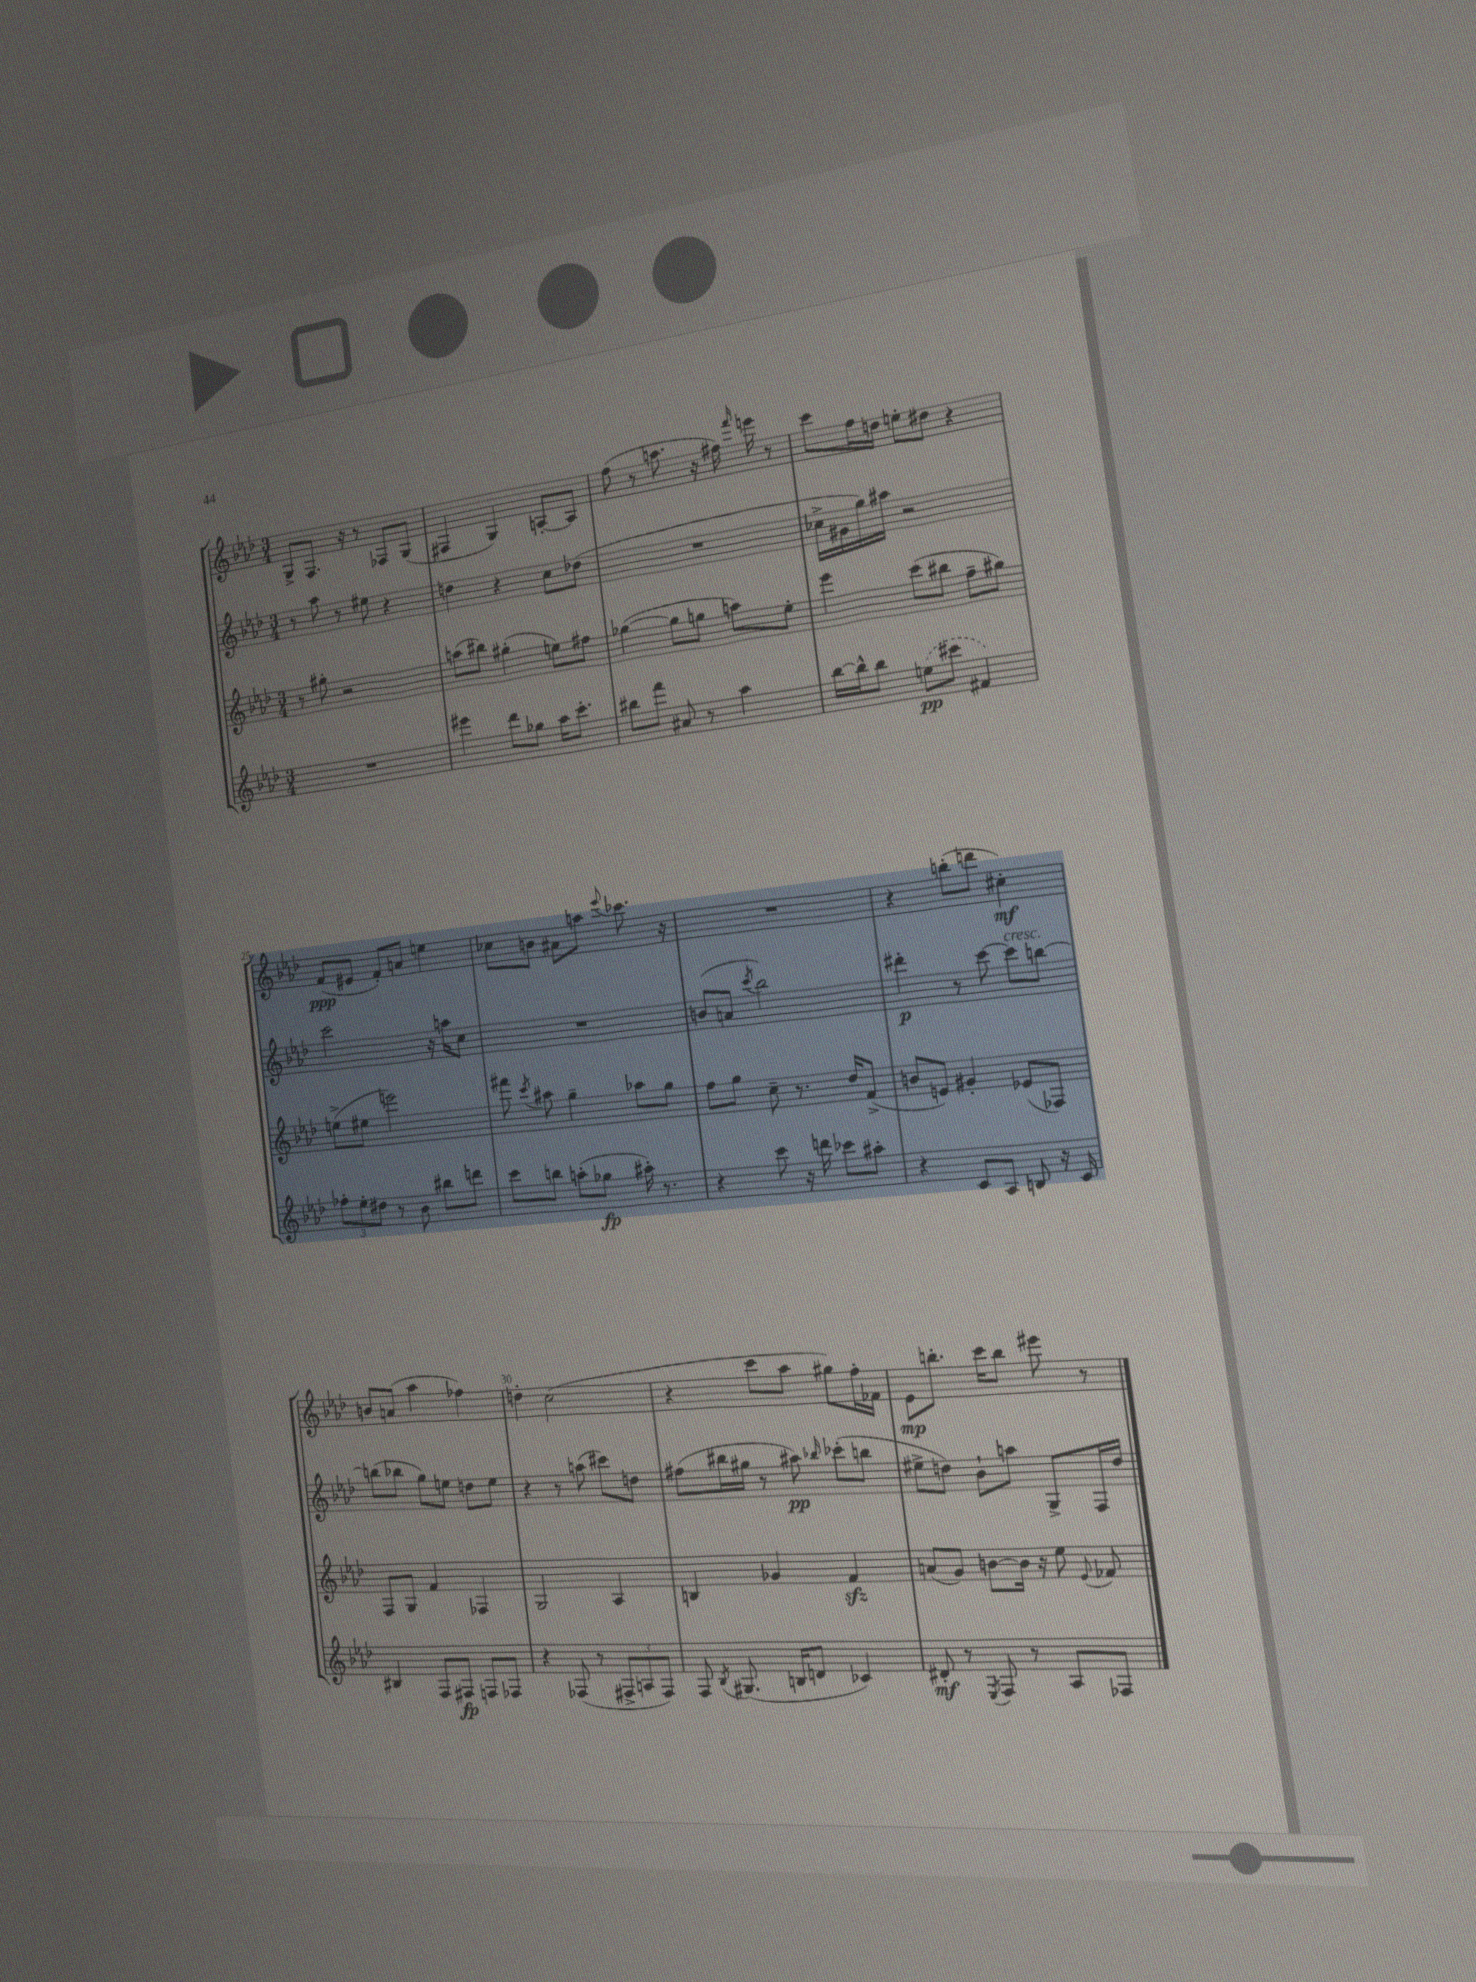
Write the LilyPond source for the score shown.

<<
\new StaffGroup <<
\new Staff = "s0" {
    \clef treble \key aes \major \numericTimeSignature \time 3/4
    \autoBeamOff g8[-> f8.] r16 r8 fes8[ g8]( |
    fis4 g4) a8[~-. a8] |
    f''8( r8 a''8. r16 fis''16) \grace { f'''16 } e'''16 r8 |
    c'''8[ f''16 d''16] e''8[-. dis''8] r4 |
    f'8[\ppp( eis'8] f'8[-.) a'8] e''4 |
    ces''8[ b'8] ais'8[ a''8] \appoggiatura { ees'''8 } ces'''8. r16 |
    R2. |
    r4 b''8[-.( d'''8] cis''4-.\mf) |
    b'8[ a'8]( aes''4 fes''4) |
    d''4-. c''2( |
    r4 c'''8[ aes''8] gis''8[) f''16-. fes'16] |
    ees'8[\mp b''8.]-. c'''16[ b''8] eis'''8 r8 \bar "|." |
}
\new Staff = "s1" {
    \clef treble \key aes \major \numericTimeSignature \time 3/4
    \autoBeamOff r8 aes''8 r8 eis''8 r4 |
    d''4 r4 c''8[ des''8]( |
    R2. |
    ces''16[-> gis'16 g''16) ais''16] r2 |
    c'''2 r16 a''16[ c''8] |
    R2. |
    b'8[( a'8] \acciaccatura { c'''8 } bes''2) |
    dis'''4-.\p r8 c'''8~ c'''8[^\markup { \italic "cresc." } b''8]~ |
    b''8[( bes''8] g''8[) e''8] d''8[ e''8] |
    r4 r8 a''8( cis'''8[) d''8] |
    fis''8[( bis''16 gis''16] r8 ais''8\pp) \grace { bes''16 } ces'''8[-.( b''8] |
    eis''8[-> d''8]) bes'8[-! a''8] g8[-> f16 d''16] \bar "|." |
}
\new Staff = "s2" {
    \clef treble \key aes \major \numericTimeSignature \time 3/4
    \autoBeamOff r8 gis''8-. r2 |
    a''8[( bis''8]) gis''4-.( e''8[) fis''8] |
    ges''4~( ges''8[ g''8] a''8[) ees''8]-. |
    ees'''4 c'''8[( bis''8] f''8[-- gis''8]) |
    e''8[->( eis''8] e'''2) |
    fis'''8 \acciaccatura { c'''8 } ais''8 g''4-- aes''8[ g''8] |
    f''8[ g''8] c''8-- r8. des''16[ f'8]->( |
    b'8[ e'8]) gis'4-. ees'8[( fes8]) |
    f8[ g8] f'4 fes4 |
    g2 aes4 |
    b4 ges'4 f'4\sfz |
    a'8[( g'8]) b'8[~ b'16] r16 ees''8 \appoggiatura { ees'8 } fes'8 \bar "|." |
}
\new Staff = "s3" {
    \clef treble \key aes \major \numericTimeSignature \time 3/4
    \autoBeamOff R2. |
    eis'''4 des'''8[ ges''8] aes''16[ c'''8.]-. |
    bis''8[ f'''8] ais'8 r8 aes''4 |
    bes''16[~ bes''16-^ bes''8] \once \slurDashed e''8[\pp( cis'''8] fis'4) |
    \tuplet 3/2 { fes''8[-. ees''8-. dis''8] } r8 bes'8 bis''8[ d'''8] |
    c'''8[ b''8] a''8[-.( ges''8]\fp ais''16-.) r8. |
    r4 c'''8 r16 d'''16 ces'''8[ ais''8]-. |
    r4 c'8[ aes8] b8 r16 c'16 |
    bis4 f8[ fis8]\fp f8[ fes8] |
    r4 fes8( r8 \tuplet 3/2 { fis8[-> a8 fis8]) } |
    f8 \acciaccatura { bes8 } gis8.( b16[ d'8] ces'4) |
    dis'8-.\mf r8 \acciaccatura { ees8 } f8 r8 aes8[ fes8] \bar "|." |
}
>>
>>
\layout { \context { \Score currentBarNumber = #21 \override BarNumber.break-visibility = ##(#f #t #t) barNumberVisibility = #(every-nth-bar-number-visible 5) } }
